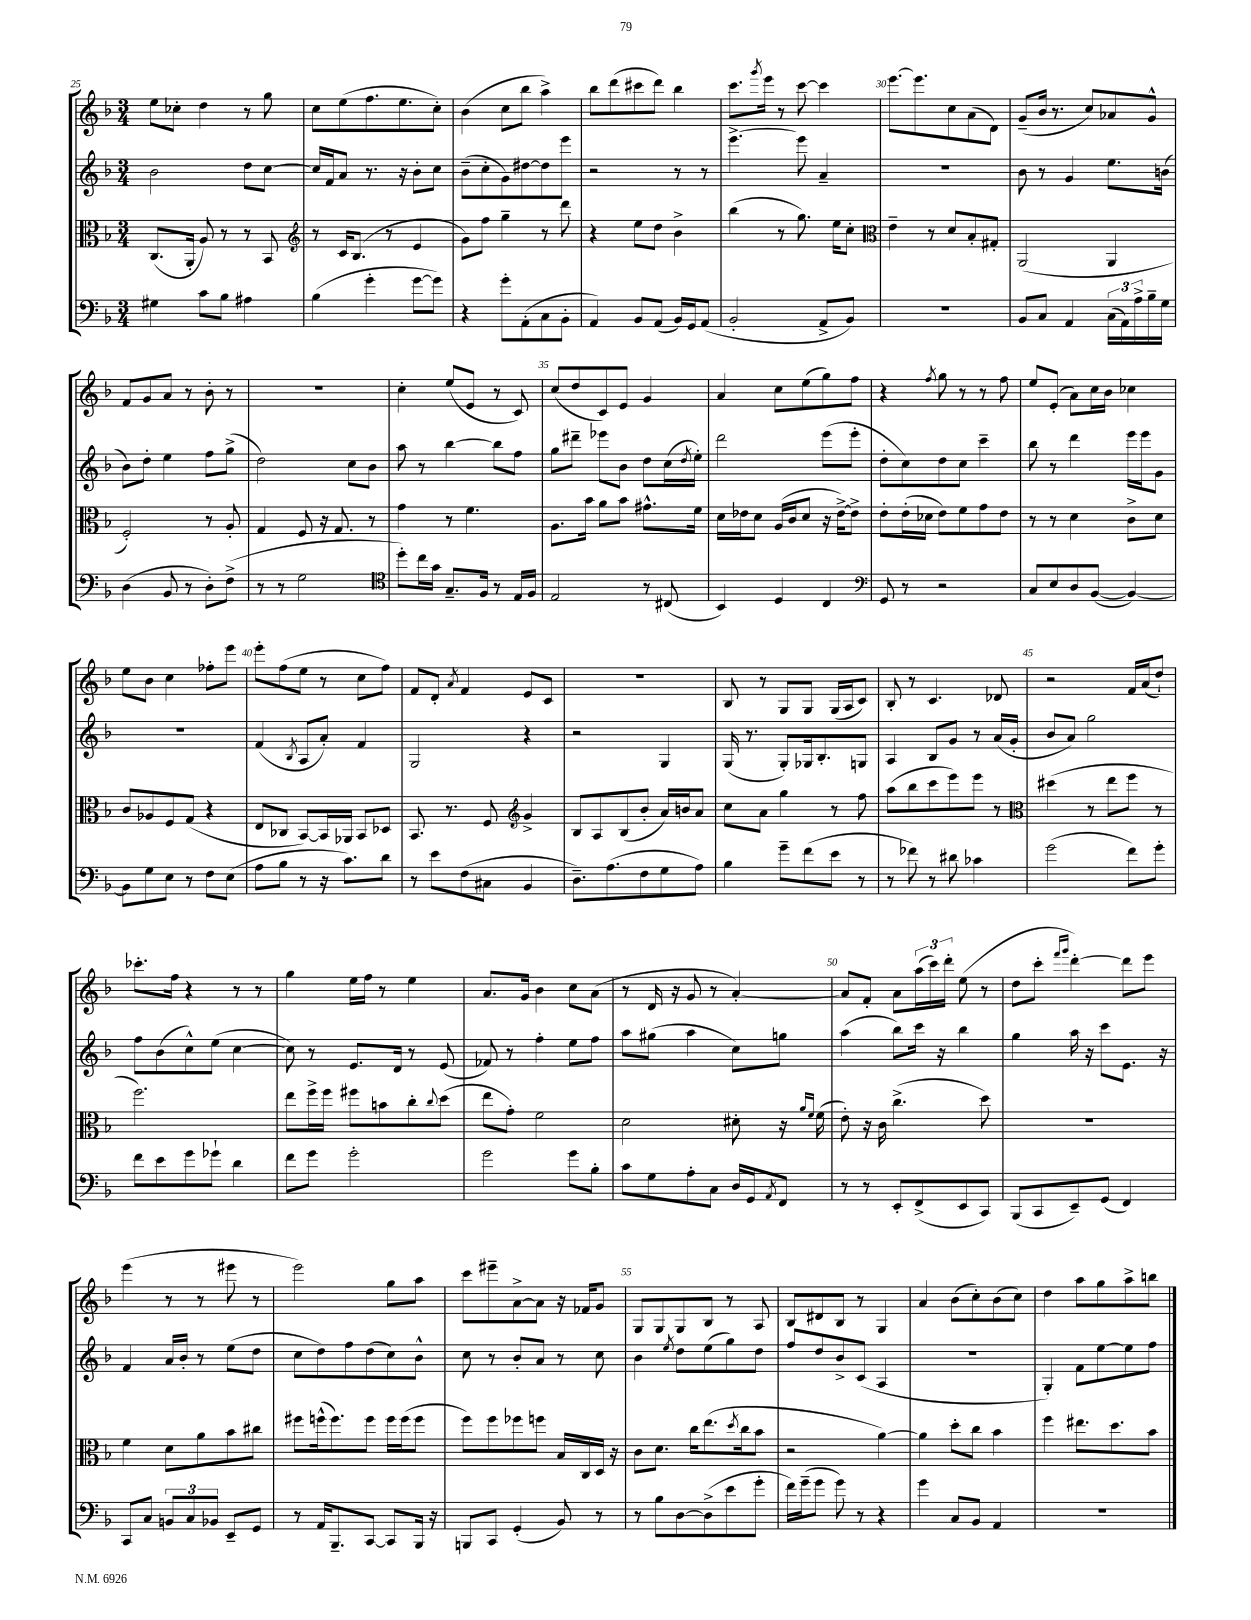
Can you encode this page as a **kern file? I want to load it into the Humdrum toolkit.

**kern	**kern	**kern	**kern
*staff4	*staff3	*staff2	*staff1
*clefF4	*clefC3	*clefG2	*clefG2
*k[b-]	*k[b-]	*k[b-]	*k[b-]
*M3/4	*M3/4	*M3/4	*M3/4
4G#	(8.C	2b-	8ee
.	.	.	8cc-'
.	16AA'	.	.
8c	8A)	.	4dd
8B-	8r	.	.
4A#	8r	8dd	8r
.	8BB-	[8cc	8gg
=	=	=	=
*	*clefG2	*	*
(4B-	8r	16cc]	8cc
.	.	16f	.
.	16c	8a	(8ee
.	(8.B-	.	.
4g'	.	8.r	8.ff
.	8r	.	.
.	.	16r	8.ee
[8g	4e	8b-'	.
8g])	.	8cc	8cc')
=	=	=	=
4r	8g)	(8b-~	(4b-
.	8ff	8cc'	.
8g'	4gg~	8g)	8cc
(8AA'	.	[8dd#	8bb-
8C	8r	8dd#]	4aa^)
8BB-'	8ddd	8eee	.
=	=	=	=
4AA)	4r	2r	8bb-
.	.	.	(8ddd
8BB-	8ee	.	8ccc#
(8AA	8dd	.	8ddd)
16BB-)	4b-^	8r	4bb-
16GG	.	.	.
(8AA	.	8r	.
=	=	=	=
2BB-'	(4bb-	[4.eee^	8.ccc
.	.	.	8qggg
.	.	.	16eee
.	8r	.	8r
.	8.gg)	8eee]	[8ccc
8AA^	.	4a~	4ccc]
.	16ee	.	.
8BB-)	8cc'	.	.
=	=	=	=
*	*clefC3	*	*
2.r	4e~	2.r	[8.eee
.	.	.	8.eee]
.	8r	.	.
.	8d	.	8cc
.	8B-'	.	(8a
.	8G#'	.	8d)
=	=	=	=
8BB-	(2AA	8b-	(8g~
8C	.	8r	16b-
.	.	.	8.r
4AA	.	4g	.
.	.	.	8cc)
(24C	4AA	8.ee	8a-
24AA)	.	.	.
24A^	.	.	.
16B-~	.	.	8g^^
16G	.	(16b	.
=	=	=	=
(4D	2F')	8b-)	8f
.	.	8dd'	8g
8BB-	.	4ee	8a
8r	.	.	8r
8D')	8r	8ff	8b-'
(8F^	8A'	(8gg^	8r
=	=	=	=
8r	4G	2dd)	2.r
8r	.	.	.
2G	8F	.	.
.	16r	.	.
.	8.G	.	.
.	.	8cc	.
.	8r	8b-	.
=	=	=	=
*clefC4	*	*	*
8dd')	4g	8aa	4cc'
16cc	.	8r	.
16g	.	.	.
8.G~	8r	[4bb-	(8ee
.	4.f	.	8e
16F	.	.	.
8r	.	8bb-]	8r
16E	.	8ff	8c)
16F	.	.	.
=	=	=	=
2E	8.A	8gg	(8cc
.	.	8ddd#~	8dd
.	16b-	.	.
.	8a	8eee-	8c)
.	8b-	8b-	8e
8r	8.g#^^	8dd	4g
(8C#	.	(16cc	.
.	.	8qdd	.
.	16f	16ee')	.
=	=	=	=
4BB-)	16d	2ddd	4a
.	16e-	.	.
.	8d	.	.
4D	(16A	.	8cc
.	16c	.	.
.	8d	.	(8ee
4C	16r	(8eee	8gg)
.	[16e-^)	.	.
.	8e-^]	8eee'	8ff
=	=	=	=
*clefF4	*	*	*
8GG	8e'	8dd'	4r
8r	(16e'	8cc)	.
.	16d-	.	.
.	.	.	8qff
2r	8e)	8dd	8gg
.	8f	8cc	8r
.	8g	4ccc~	8r
.	8e	.	8ff
=	=	=	=
8C	8r	8bb-	8ee
8E	8r	8r	(8e'
8D	4d	4ddd	8a)
([8BB-	.	.	16cc
.	.	.	16b-
4BB-_)	8c^	16eee	4cc-
.	.	16eee	.
.	8d	8g	.
=	=	=	=
8BB-]	8c	2.r	8ee
8G	8A-	.	8b-
8E	8F	.	4cc
8r	(8G	.	.
8F	4r	.	8ff-'
(8E	.	.	8eee
=	=	=	=
8A	8E	(4f	8eee'
8B-	8C-	.	(8ff
.	.	8qB-	.
8r	[8BB-)	8A	8ee
16r	16BB-]	8a')	8r
8.c)	16AA-	.	.
.	8BB-	4f	8cc
8d	8D-	.	8ff)
=	=	=	=
8r	8.BB-	2G	8f
8e	.	.	8d'
.	8.r	.	.
.	.	.	8qa
(8F	.	.	4f
8C#	8F	.	.
*	*clefG2	*	*
4BB-	4g^	4r	8e
.	.	.	8c
=	=	=	=
8.D~)	8B-	2r	2.r
.	8A	.	.
(8.A	.	.	.
.	(8B-	.	.
8F	8b-'	.	.
8G	16a)	4G	.
.	16b	.	.
8A)	8a	.	.
=	=	=	=
4B-	8cc	(16G	8B-
.	.	8.r	.
.	8a	.	8r
8g~	4gg	8G')	8G
(8f	.	16G-	8G
.	.	8.B-'	.
8e	8r	.	(16G
.	.	.	16A
8r	8ff	8G	8c)
=	=	=	=
8r	(8aa	4A	8B-'
8f-)	8bb-	.	8r
8r	8ccc	8B-	4.c
8d#	8eee)	8g	.
4c-	8eee	8r	.
.	8r	(16a	8d-
.	.	16g'	.
=	=	=	=
*	*clefC3	*	*
(2g	(4dd#	8b-	2r
.	.	8a)	.
.	8r	2gg	.
.	8ee	.	.
8f)	8ff	.	16f
.	.	.	(16a
8g'	8r	.	8dd`)
=	=	=	=
8f	2.ff)	8ff	8.ccc-'
8e	.	(8b-	.
.	.	.	16ff
8g	.	8cc^^)	4r
8g-`	.	(8ee	.
4d	.	[4cc	8r
.	.	.	8r
=	=	=	=
8f	8ee	8cc])	4gg
8g	16ff^	8r	.
.	16ff	.	.
2g'	8ff#	8.e	16ee
.	.	.	16ff
.	8b	.	8r
.	.	16d	.
.	8cc'	8r	4ee
.	8qqcc	.	.
.	(8dd	(8e	.
=	=	=	=
2g	8ee	8f-)	8.a
.	8g')	8r	.
.	.	.	16g
.	2f	4ff'	4b-
8g	.	8ee	8cc
8B-'	.	8ff	(8a
=	=	=	=
8c	2d	8aa	8r
8G	.	(8gg#	16d
.	.	.	16r
8A'	.	4aa	8g
8C	.	.	8r
16D	8d#'	8cc)	[4a')
16GG	.	.	.
8qAA	.	.	.
8FF	16r	8gg	.
.	16qqa	.	.
.	16qqf	.	.
.	(16f	.	.
=	=	=	=
8r	8e')	(4aa	8a]
8r	16r	.	8f'
.	16c	.	.
8EE'	(4.cc^	8bb-)	8a
(8FF^	.	16ccc	(24aa
.	.	.	24ccc)
.	.	16r	.
.	.	.	24ddd'
8EE	.	4bb-	(8ee
8CC)	8dd)	.	8r
=	=	=	=
(8BBB-	2.r	4gg	8dd
8CC	.	.	8ccc'
.	.	.	16qqfff
.	.	.	16qqggg
8EE~)	.	16aa	[4ddd')
.	.	16r	.
(8GG	.	8ccc	.
4FF)	.	8.e	8ddd]
.	.	.	8eee
.	.	16r	.
=	=	=	=
8CC	4f	4f	(4eee
8C	.	.	.
12BB	8d	16a	8r
.	.	16b-'	.
12C	.	.	.
.	8a	8r	8r
12BB-	.	.	.
8EE~	8b-	(8ee	8eee#
8GG	8cc#	8dd	8r
=	=	=	=
8r	8ff#	8cc	2eee)
16AA	(16ff^^	8dd)	.
8.BBB-~	8.ff)	.	.
.	.	8ff	.
[8CC	8ff	(8dd	.
8CC]	16ff	8cc)	8gg
.	(16ff	.	.
16BBB-	8ff	8b-^^	8aa
16r	.	.	.
=	=	=	=
8BBB	8ff)	8cc	8ccc
8CC	8ff	8r	8eee#~
(4GG'	8ff-	8b-'	[8a^
.	8ff	8a	8a]
8BB-)	16B-	8r	16r
.	16C	.	16f-
8r	16D	8cc	8g
.	16r	.	.
=	=	=	=
8r	8c	4b-	8G
8B-	8.d	.	8G
.	.	8qee	.
[8D	.	8dd	8G
.	16cc	.	.
(8D^]	(8.ee	(8ee	8B-
8e	.	8gg)	8r
.	8qdd	.	.
.	16cc	.	.
8g'	8b-	8dd	8A
=	=	=	=
16f)	2r	8ff	8B-
(16g~	.	.	.
8g	.	8dd	8d#
8g)	.	8b-^	8B-
8r	.	(8c	8r
4r	[4a)	4A	4G
=	=	=	=
4g	4a]	2.r	4a
8C	8dd'	.	(8b-
8BB-	8cc	.	8cc')
4AA	4b-	.	(8b-
.	.	.	8cc)
=	=	=	=
2.r	4ff	4G')	4dd
.	8.ee#	8f	8aa
.	.	[8ee	8gg
.	8.dd	.	.
.	.	8ee]	8aa^
.	8b-	8ff	8bb
==	==	==	==
*-	*-	*-	*-
